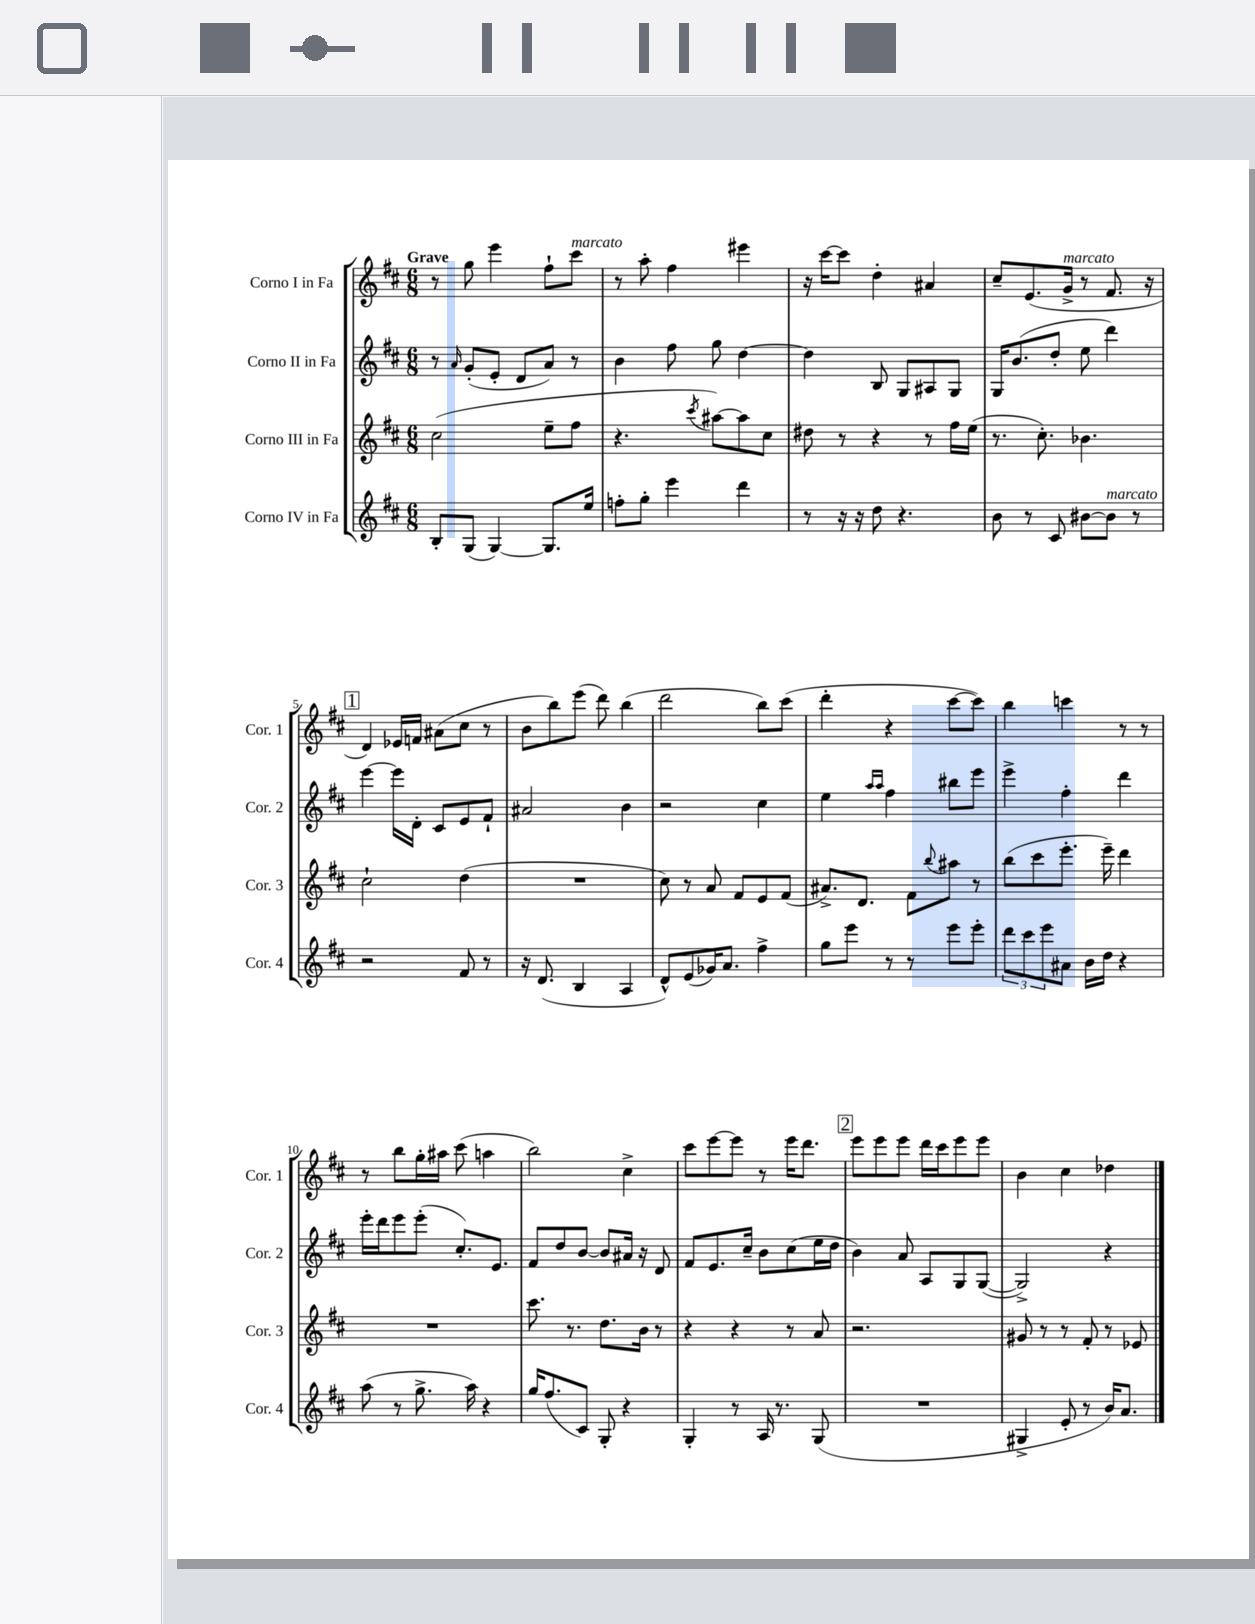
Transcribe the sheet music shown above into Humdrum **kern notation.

**kern	**kern	**kern	**kern
*staff4	*staff3	*staff2	*staff1
*clefG2	*clefG2	*clefG2	*clefG2
*k[f#c#]	*k[f#c#]	*k[f#c#]	*k[f#c#]
*M6/8	*M6/8	*M6/8	*M6/8
8B'	(2cc#	8r	8r
.	.	16qqa	.
(8G	.	(8g'	8gg
[4G)	.	8e'	4eee
.	.	8d	.
8.G]	8ee~	8a)	8ff#`
.	8ff#	8r	8ccc#
16ee	.	.	.
=	=	=	=
8ff'	4.r	4b	8r
8gg'	.	.	8aa'
4eee	.	8ff#	4ff#
.	8qccc#	.	.
.	[8aa#)	8gg	.
4ddd	8aa#]	[4dd	4eee#
.	8cc#	.	.
=	=	=	=
8r	8dd#	4dd]	16r
.	.	.	[16ccc#
16r	8r	.	8ccc#]
16r	.	.	.
8dd	4r	8B	4dd'
4.r	.	8G	.
.	8r	8A#	4a#
.	16ff#	8G	.
.	(16ee	.	.
=	=	=	=
8b	8.r	16G	8cc#~
.	.	(8.b	.
8r	.	.	(8.e
.	8.cc#')	.	.
8c#	.	8dd'	.
.	.	.	16g^
[8b#	4.b-	8ee	8r
8b#]	.	4ddd)	8.f#
8r	.	.	.
.	.	.	16r
=	=	=	=
2r	2cc#`	[4eee	4d)
.	.	16eee]	16e-
.	.	16d'	16f
.	.	8c#	(8a#
8f#	(4dd	8e	8cc#
8r	.	8f#`	8r
=	=	=	=
16r	2.r	2a#	8b
(8.d	.	.	.
.	.	.	8bb)
4B	.	.	(8eee
.	.	.	8ddd)
4A	.	4b	(4bb
=	=	=	=
8d^^)	8cc#)	2r	2ddd
(8e	8r	.	.
16g-)	8a	.	.
8.a	.	.	.
.	8f#	.	.
4ff#^	8e	4cc#	8bb)
.	(8f#	.	(8ccc#
=	=	=	=
8gg	8.a#^)	4ee	4ddd'
8eee	.	.	.
.	8.d	.	.
.	.	16qqaa	.
.	.	16qqaa	.
8r	.	4ff#	4r
8r	8f#	.	.
.	8qqbb	.	.
8eee	8aa#	8bb#	[8ccc#
8eee'	8r	8eee	8ccc#])
=	=	=	=
12ddd	(8bb	4eee^	4bb
12ccc#	.	.	.
.	8ccc#	.	.
12eee	.	.	.
8a#	8.eee'	4ff#'	4ccc
16b	.	.	.
16dd	16eee~)	.	.
4r	4ddd	4ddd	8r
.	.	.	8r
=	=	=	=
(8aa	2.r	16eee'	8r
.	.	16ddd	.
8r	.	8eee	8bb
8.gg^	.	(8eee'	16gg'
.	.	.	16aa#
.	.	8.cc#')	(8ccc#
16aa)	.	.	.
4r	.	.	4aa
.	.	8.e	.
=	=	=	=
16gg	8.ccc#	8f#	2bb)
(8.ff#	.	.	.
.	.	8dd	.
.	8.r	.	.
8c#)	.	[8b	.
8G'	8.dd	8b]	.
4r	.	16a#	4cc#^
.	16b	16r	.
.	8r	8d	.
=	=	=	=
4G'	4r	8f#	8ccc#
.	.	8.e	[8eee
8r	4r	.	8eee]
.	.	16cc#~	.
16A	.	8b	8r
8.r	.	.	.
.	8r	(8cc#	16eee
.	.	.	8.ddd
(8G	8a	16ee	.
.	.	16dd	.
=	=	=	=
2.r	2.r	4b)	8eee
.	.	.	8eee
.	.	8a	8eee
.	.	8A	16ddd
.	.	.	16ccc#
.	.	8G	8eee
.	.	([8G	8eee
=	=	=	=
4G#^	8g#	2G^])	4b
.	8r	.	.
8e'	8r	.	4cc#
8r	8f#'	.	.
16b)	8r	4r	4dd-
8.a	.	.	.
.	8e-	.	.
==	==	==	==
*-	*-	*-	*-
